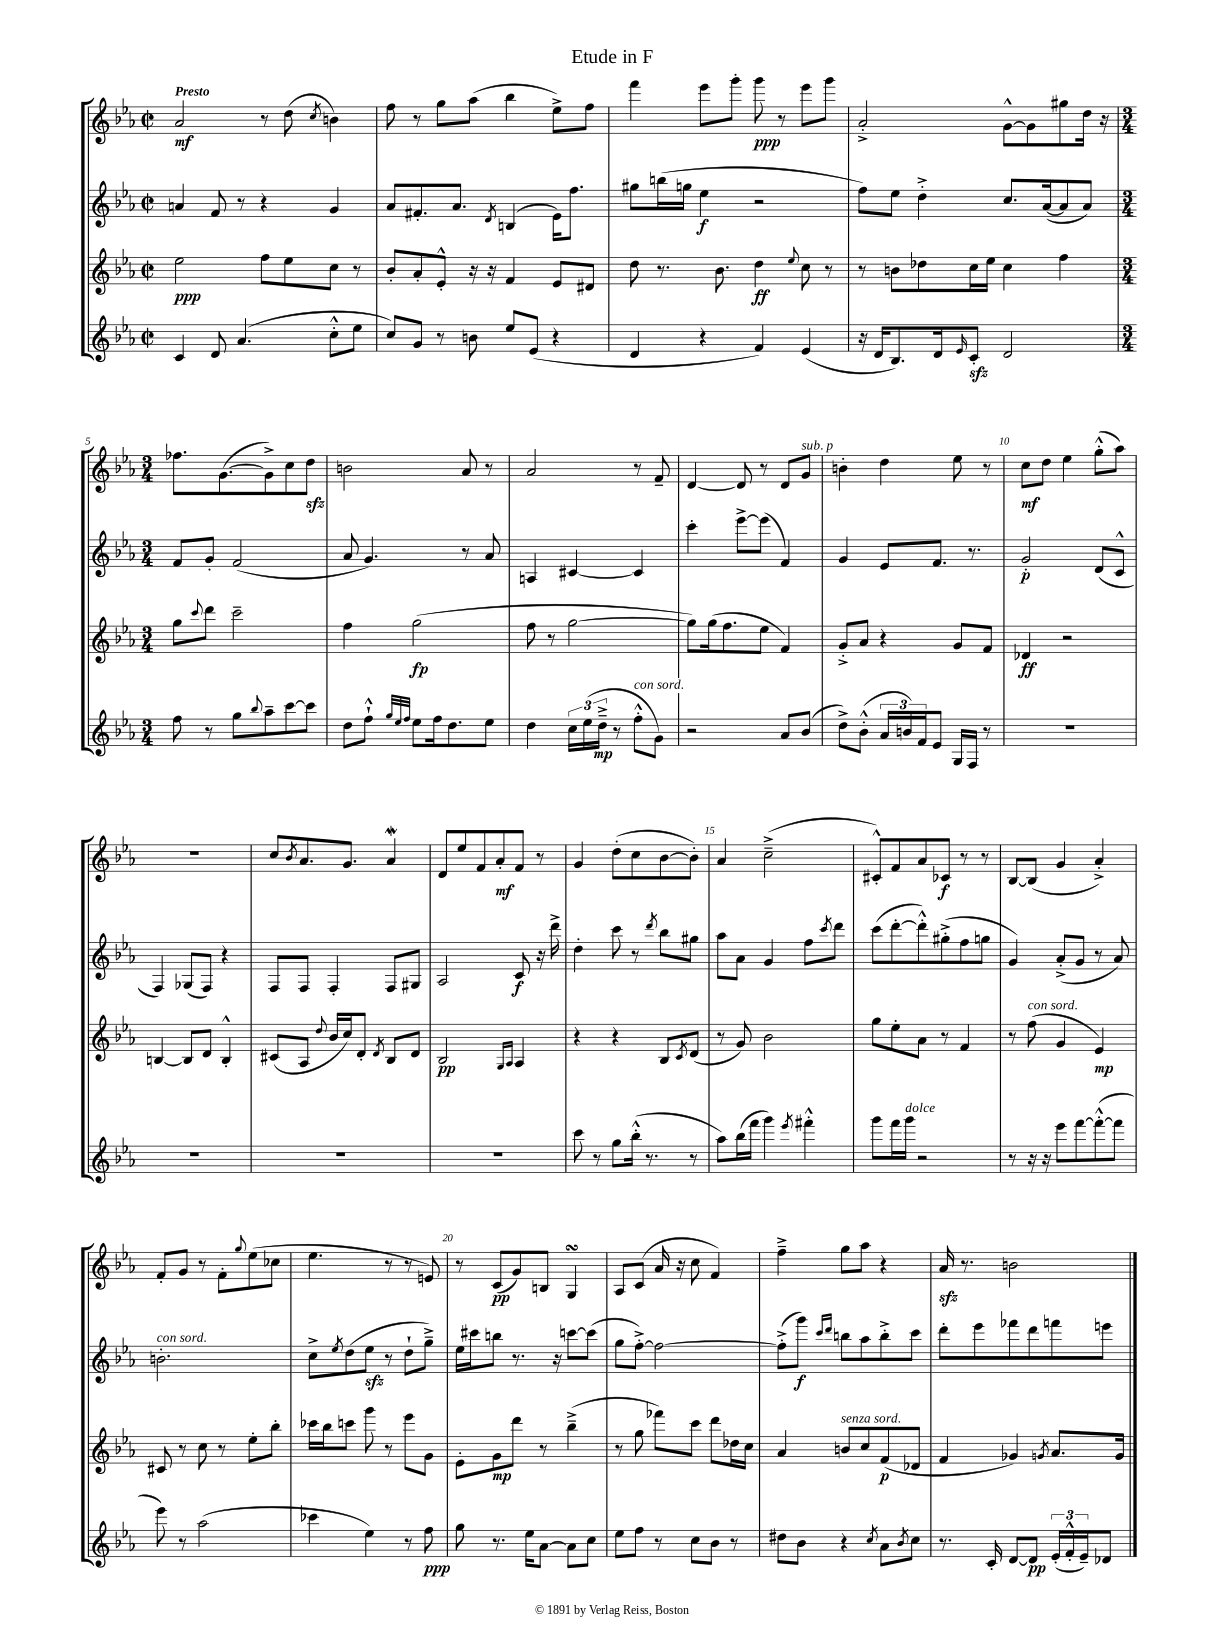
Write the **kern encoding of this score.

**kern	**dynam	**kern	**dynam	**kern	**dynam	**kern	**dynam
*part4	*part4	*part3	*part3	*part2	*part2	*part1	*part1
*staff4	*staff4	*staff3	*staff3	*staff2	*staff2	*staff1	*staff1
*clefG2	*	*clefG2	*	*clefG2	*	*clefG2	*
*k[b-e-a-]	*	*k[b-e-a-]	*	*k[b-e-a-]	*	*k[b-e-a-]	*
*M2/2	*	*M2/2	*	*M2/2	*	*M2/2	*
*met(c|)	*	*met(c|)	*	*met(c|)	*	*met(c|)	*
=1	=1	=1	=1	=1	=1	=1	=1
!	!	!	!	!	!	!LO:TX:a:B:t=Presto	!
4c/	.	2ee-\	ppp	4an/	.	2a-/	mf
8d/	.	.	.	8f/	.	.	.
(4.a-/	.	.	.	8r	.	.	.
.	.	8ff\L	.	4r	.	8r	.
.	.	8ee-\	.	.	.	(8dd\	.
.	.	.	.	.	.	8qcc/	.
8cc'^^\L	.	8cc\J	.	4g/	.	4bn\)	.
8ee-\J	.	8r	.	.	.	.	.
=2	=2	=2	=2	=2	=2	=2	=2
8cc/L)	.	8b-'/L	.	8a-/L	.	8ff\	.
8g/J	.	8a-'/	.	8.f#X'/	.	8r	.
8r	.	8e-'^^/J	.	.	.	8gg\L	.
.	.	.	.	8.a-/J	.	.	.
8bn\	.	16r	.	.	.	(8aa-\J	.
.	.	16r	.	.	.	.	.
.	.	.	.	8qd/	.	.	.
8ee-/L	.	4f/	.	(4Bn/	.	4bb-\	.
(8e-/J	.	.	.	.	.	.	.
4r	.	8e-/L	.	16e-\KL)	.	8ee-^\L)	.
.	.	.	.	8.ff\J	.	.	.
.	.	8d#X/J	.	.	.	8ff\J	.
=3	=3	=3	=3	=3	=3	=3	=3
4d/	.	8dd\	.	8gg#X\L	.	4fff\	.
.	.	8.r	.	(16bbn\L	.	.	.
.	.	.	.	16ggn\JJ	.	.	.
4r	.	.	.	4ee-\	f	8eee-\L	.
.	.	8.b-\	.	.	.	.	.
.	.	.	.	.	.	8ggg'\J	.
4f/)	.	4dd\	ff	2r	.	8ggg\	ppp
.	.	.	.	.	.	8r	.
.	.	8qqee-/	.	.	.	.	.
(4e-/	.	8cc\	.	.	.	8eee-\L	.
.	.	8r	.	.	.	8ggg\J	.
=4	=4	=4	=4	=4	=4	=4	=4
16r	.	8r	.	8ff\L)	.	2a-'^/	.
16d/KL	.	.	.	.	.	.	.
8.B-/)	.	8bn\L	.	8ee-\J	.	.	.
.	.	8dd-X\	.	4dd'^\	.	.	.
16d/k	.	.	.	.	.	.	.
16qqe-/	.	.	.	.	.	.	.
8czz'/J	.	16cc\L	.	.	.	.	.
.	.	16ee-\JJ	.	.	.	.	.
2d/	.	4cc\	.	8.cc/L	.	[8g^^\L	.
.	.	.	.	.	.	8g\]	.
.	.	.	.	([16a-/k	.	.	.
.	.	4ff\	.	8a-/]	.	8gg#X\	.
.	.	.	.	8a-/J)	.	16dd\Jk	.
.	.	.	.	.	.	16r	.
!!LO:LB:g=z
=5	=5	=5	=5	=5	=5	=5	=5
*M3/4	*	*M3/4	*	*M3/4	*	*M3/4	*
8ff\	.	8gg\L	.	8f/L	.	8.ff-X\L	.
.	.	8qqccc/	.	.	.	.	.
8r	.	8ddd\J	.	8g'/J	.	.	.
.	.	.	.	.	.	([8.g\	.
8gg\L	.	2ccc~\	.	(2f/	.	.	.
8qqbb-/	.	.	.	.	.	.	.
8aa-~\	.	.	.	.	.	8g^\])	.
[8ccc\	.	.	.	.	.	8cc\	.
8ccc\J]	.	.	.	.	.	8ddzz\J	.
=6	=6	=6	=6	=6	=6	=6	=6
8dd\L	.	4ff\	.	8a-/	.	2bn\	.
8ff`^^\J	.	.	.	4.g/)	.	.	.
32qqgg/LLL	.	.	.	.	.	.	.
32qqee-/	.	.	.	.	.	.	.
32qqff/JJJ	.	.	.	.	.	.	.
8ee-\L	.	(2gg\	fp	.	.	.	.
16ff\k	.	.	.	.	.	.	.
8.dd\	.	.	.	.	.	.	.
.	.	.	.	8r	.	8a-/	.
8ee-\J	.	.	.	8a-/	.	8r	.
=7	=7	=7	=7	=7	=7	=7	=7
4dd\	.	8ff\	.	4An/	.	2a-/	.
.	.	8r	.	.	.	.	.
24cc\LL	.	[2gg\	.	[4c#X/	.	.	.
(24ee-\	.	.	.	.	.	.	.
24dd~^\JJ	mp	.	.	.	.	.	.
8r	.	.	.	.	.	.	.
!LO:TX:a:i:t=con sord.	!	!	!	!	!	!	!
8ff'^^\L	.	.	.	4c#/]	.	8r	.
8g\J)	.	.	.	.	.	8f~/	.
=8	=8	=8	=8	=8	=8	=8	=8
2r	.	8gg\L])	.	4ccc'\	.	[4d/	.
.	.	(16gg\k	.	.	.	.	.
.	.	8.ff\	.	.	.	.	.
.	.	.	.	[8eee-^\L	.	8d/]	.
.	.	8ee-\J	.	(8eee-\J]	.	8r	.
8a-/L	.	4f/)	.	4f/)	.	8d/L	.
!	!	!	!	!	!	!LO:TX:a:i:t=sub. p	!
(8b-/J	.	.	.	.	.	8g/J	.
=9	=9	=9	=9	=9	=9	=9	=9
8dd^\L)	.	8g'^/L	.	4g/	.	4bn'\	.
(8b-'^^\J	.	8a-/J	.	.	.	.	.
24a-/LL	.	4r	.	8e-/L	.	4dd\	.
24bn/)	.	.	.	.	.	.	.
24f/J	.	.	.	.	.	.	.
8e-/J	.	.	.	8.f/J	.	.	.
16G/LL	.	8g/L	.	.	.	8ee-\	.
16F/JJ	.	.	.	8.r	.	.	.
8r	.	8f/J	.	.	.	8r	.
=10	=10	=10	=10	=10	=10	=10	=10
2.r	.	4d-X/	ff	2g'/	p	8cc\L	mf
.	.	.	.	.	.	8dd\J	.
.	.	2r	.	.	.	4ee-\	.
.	.	.	.	(8d/L	.	(8gg'^^\L	.
.	.	.	.	8c^^/J	.	8aa-\J)	.
!!LO:LB:g=z
=11	=11	=11	=11	=11	=11	=11	=11
2.r	.	[4Bn/	.	4F/)	.	2.r	.
.	.	8B/L]	.	(8G-X/L	.	.	.
.	.	8d/J	.	8F/J)	.	.	.
.	.	4B'^^/	.	4r	.	.	.
=12	=12	=12	=12	=12	=12	=12	=12
2.r	.	(8c#X/L	.	8F/L	.	8cc/L	.
.	.	.	.	.	.	8qb-/	.
.	.	8A-/J	.	8F/J	.	8.a-/	.
.	.	8qqdd/	.	.	.	.	.
.	.	16b-/LL	.	4F'/	.	.	.
.	.	16cc/J)	.	.	.	8.g/J	.
.	.	8d'/J	.	.	.	.	.
.	.	8qd/	.	.	.	.	.
.	.	8B-/L	.	8F/L	.	4a-w/	.
.	.	8d/J	.	8G#X/J	.	.	.
=13	=13	=13	=13	=13	=13	=13	=13
2.r	.	2B-/	pp	2A-/	.	8d/L	.
.	.	.	.	.	.	8ee-/	.
.	.	.	.	.	.	8f/	.
.	.	.	.	.	.	8a-'/	mf
.	.	16qqG/LL	.	.	.	.	.
.	.	16qqA-/JJ	.	.	.	.	.
.	.	4A-/	.	8c/	f	8f/J	.
.	.	.	.	16r	.	8r	.
.	.	.	.	16ddd^\	.	.	.
=14	=14	=14	=14	=14	=14	=14	=14
8ccc\	.	4r	.	4dd'\	.	4g/	.
8r	.	.	.	.	.	.	.
8gg\L	.	4r	.	8ccc\	.	(8dd'\L	.
(16bb-'^^\Jk	.	.	.	8r	.	8cc\	.
8.r	.	.	.	.	.	.	.
.	.	.	.	8qddd/	.	.	.
.	.	8B-/L	.	8bb-\L	.	[8b-\	.
.	.	8qc/	.	.	.	.	.
8r	.	(8d/J	.	8gg#X\J	.	8b-'\J])	.
=15	=15	=15	=15	=15	=15	=15	=15
8aa-\L)	.	8r	.	8aa-\L	.	4a-/	.
(16bb-\L	.	8g/)	.	8a-\J	.	.	.
16fff\JJ	.	.	.	.	.	.	.
4ggg\)	.	2b-\	.	4g/	.	(2cc~^\	.
8qeee-/	.	.	.	.	.	.	.
4fff#X'^^\	.	.	.	8ff\L	.	.	.
.	.	.	.	8qccc/	.	.	.
.	.	.	.	8ddd\J	.	.	.
=16	=16	=16	=16	=16	=16	=16	=16
8ggg\L	.	8gg\L	.	(8ccc\L	.	8c#X'^^/L)	.
16fff\L	.	8ee-'\	.	[8ddd'\	.	8f/	.
!LO:TX:a:i:t=dolce	!	!	!	!	!	!	!
16ggg\JJ	.	.	.	.	.	.	.
2r	.	8a-\J	.	8ddd'^^\])	.	8a-/	.
.	.	8r	.	(8gg#X'^\	.	8c-X/J	f
.	.	4f/	.	8ff\	.	8r	.
.	.	.	.	8ggn\J	.	8r	.
=17	=17	=17	=17	=17	=17	=17	=17
8r	.	8r	.	4g/)	.	[8B-/L	.
!	!	!LO:TX:a:i:t=con sord.	!	!	!	!	!
16r	.	(8ff\	.	.	.	(8B-/J]	.
16r	.	.	.	.	.	.	.
8eee-\L	.	4g/	.	(8a-'^/L	.	4g/	.
[8fff\	.	.	.	8g/J	.	.	.
(8fff'^^\_	.	4e-/)	mp	8r	.	4a-'^/)	.
8fff\J]	.	.	.	8a-/)	.	.	.
!!LO:LB:g=z
=18	=18	=18	=18	=18	=18	=18	=18
!	!	!	!	!LO:TX:a:i:t=con sord.	!	!	!
8eee-\)	.	8c#X/	.	2.bn'\	.	8f'/L	.
8r	.	8r	.	.	.	8g/J	.
(2aa-\	.	8cc\	.	.	.	8r	.
.	.	8r	.	.	.	8f'\L	.
.	.	.	.	.	.	8qqgg/	.
.	.	8ee-'\L	.	.	.	(8ee-\	.
.	.	8bb-'\J	.	.	.	8cc-X\J	.
=19	=19	=19	=19	=19	=19	=19	=19
4ccc-X\	.	16ccc-X\LL	.	8cc^\L	.	4.ee-\	.
.	.	16bb-\J	.	.	.	.	.
.	.	.	.	8qee-/	.	.	.
.	.	8cccn\J	.	(8dd\	.	.	.
4ee-\)	.	8ggg\	.	8ee-zz\J	.	.	.
.	.	8r	.	8r	.	8r	.
8r	.	8eee-\L	.	8dd`\L	.	8r	.
8ff\	ppp	8g\J	.	8gg~^\J)	.	8en/)	.
=20	=20	=20	=20	=20	=20	=20	=20
8gg\	.	8e-'\L	.	16ee-\LL	.	8r	.
.	.	.	.	16ccc#X\J	.	.	.
8.r	.	8g\	mp	8bbn\J	.	(8c/L	pp
.	.	8ddd\J	.	8.r	.	8g/)	.
16ee-\KL	.	.	.	.	.	.	.
[8a-\J	.	8r	.	.	.	8Bn/J	.
.	.	.	.	16r	.	.	.
8a-\L]	.	(4bb-~^\	.	[8cccn\L	.	4GsSsS/	.
8cc\J	.	.	.	(8ccc\J]	.	.	.
=21	=21	=21	=21	=21	=21	=21	=21
8ee-\L	.	8r	.	8gg\L	.	8A-/L	.
8ff\J	.	8gg\	.	[8ff'^\J)	.	(8c/J	.
8r	.	8fff-X\L)	.	2ff\_	.	16a-/	.
.	.	.	.	.	.	16r	.
8cc\L	.	8ccc\J	.	.	.	8cc\	.
8b-\J	.	8ddd\L	.	.	.	4f/)	.
8r	.	16dd-X\L	.	.	.	.	.
.	.	16cc\JJ	.	.	.	.	.
=22	=22	=22	=22	=22	=22	=22	=22
8dd#X\L	.	4a-/	.	(8ff'^\L]	.	4ff~^\	.
8b-\J	.	.	.	8ggg\J)	f	.	.
.	.	.	.	16qqccc/LL	.	.	.
.	.	.	.	16qqddd/JJ	.	.	.
!	!	!LO:TX:a:i:t=senza sord.	!	!	!	!	!
4r	.	8bn/L	.	8bbn\L	.	8gg\L	.
.	.	8cc/	.	8aa-\	.	8aa-\J	.
8qcc/	.	.	.	.	.	.	.
8a-\L	.	(8f/	p	8bb'^\	.	4r	.
8qb-/	.	.	.	.	.	.	.
8cc\J	.	8d-X/J	.	8ccc\J	.	.	.
=23	=23	=23	=23	=23	=23	=23	=23
8.r	.	4f/	.	8ddd'\L	.	16a-zz/	.
.	.	.	.	.	.	8.r	.
.	.	.	.	8eee-\	.	.	.
16c'/	.	.	.	.	.	.	.
[8d/L	.	4g-X/)	.	8fff-X\	.	2bn\	.
8d/J]	pp	.	.	8ddd\	.	.	.
.	.	8qgn/	.	.	.	.	.
(24e-'/LL	.	8.a-/L	.	8fffn\	.	.	.
24f'^^/	.	.	.	.	.	.	.
24e-~/J)	.	.	.	.	.	.	.
8d-X/J	.	.	.	8eeen\J	.	.	.
.	.	16g/Jk	.	.	.	.	.
==	==	==	==	==	==	==	==
*-	*-	*-	*-	*-	*-	*-	*-
